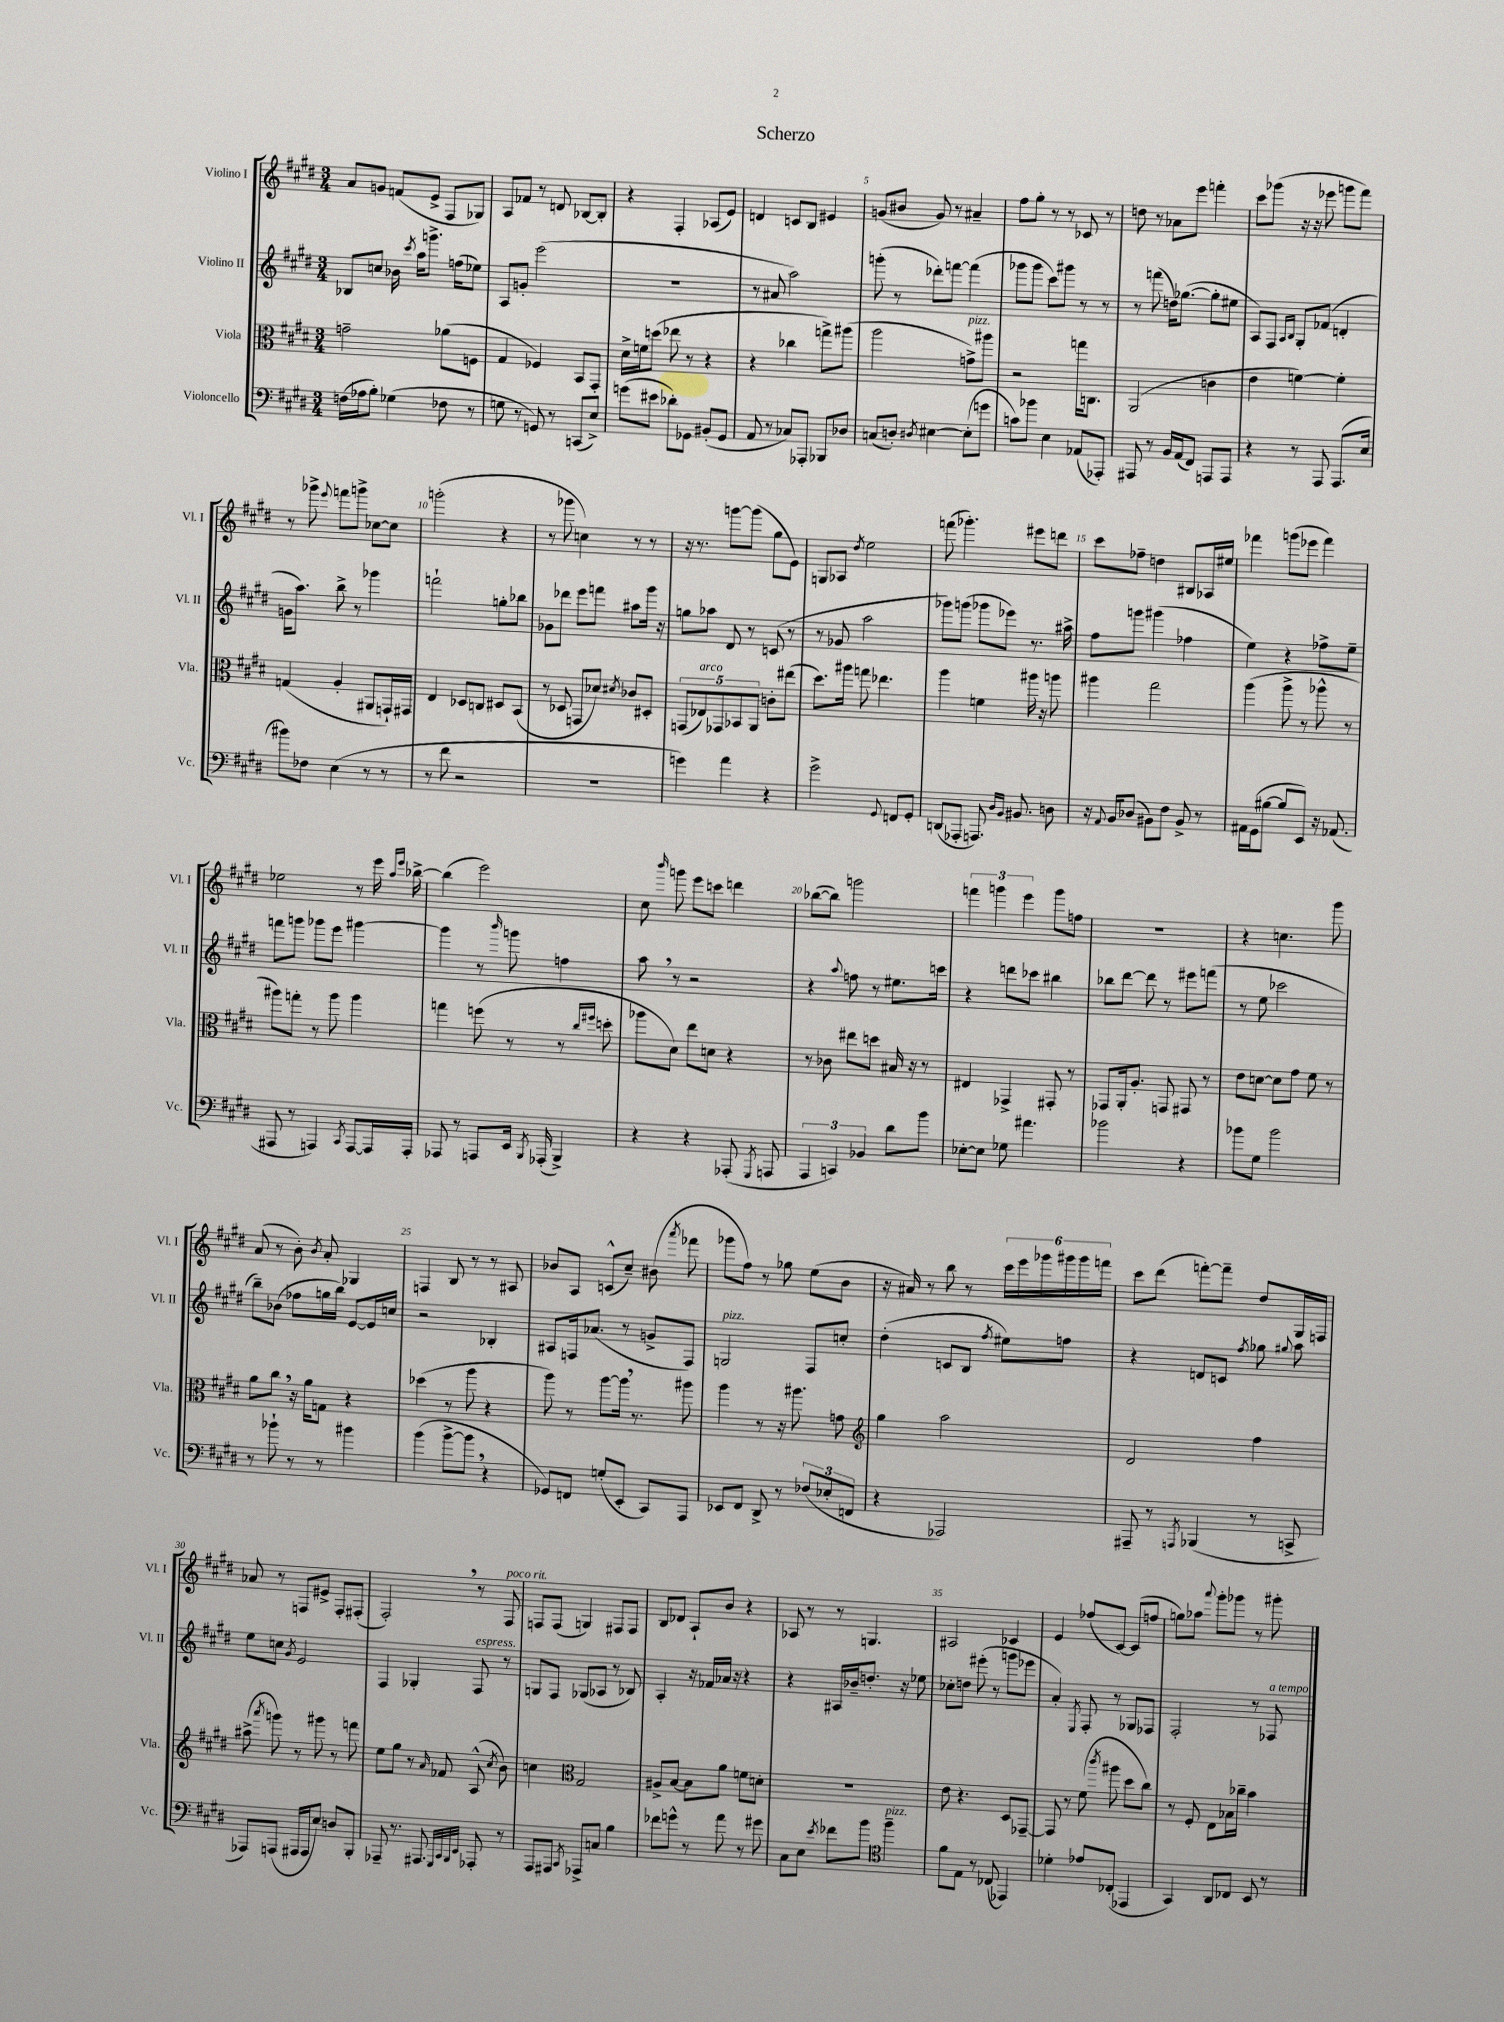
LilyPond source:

\header { title = "Scherzo" }
<<
\new StaffGroup <<
\new Staff = "s0" \with { instrumentName = "Violino I" shortInstrumentName = "Vl. I" } {
    \clef treble \key e \major \numericTimeSignature \time 3/4
    \autoBeamOff a'8[ g'8] f'8[( e'8]-> fis8[ ges8]) |
    a8[ fes'8] r8 d'8 bes8[~ bes8]-. |
    r4 fis4-. aes8[( e'8]) |
    d'4 c'8[ b8] eis'4 |
    g'8[( bis'8] g'8) r8 ais'4-- |
    fis''8[ gis''8]-. r8 r8 ces'8 r8 |
    d''8 r8 aes'8[ e'''8] f'''4-. |
    cis'''8[ ges'''8]( r16 r16 ees'''8 g'''8[ fis'''8]) |
    r8 ges'''8-> \appoggiatura { e'''8 } f'''8[ g'''8]-> ces''8[~ ces''8] |
    g'''2-.( r4 |
    r8 ges'''8 c''4) r8 r8 |
    r16 r8. g'''8[~ g'''8]( gis''8[ e'8]) |
    g8[ aes8] \acciaccatura { dis''8 } e''2 |
    f'''8( ges'''4.-.) eis'''8[ d'''8] |
    cis'''8[ fes''8]-- d''4 bis8[ aes16 eis''16] |
    fes'''4 g'''8[( ees'''8] fes'''4) |
    ees''2 r8 e'''16 \grace { a''16[ e'''16] } bes''16~-> |
    bes''4( e'''2) |
    cis''8 \grace { b'''16 } g'''8 e'''8[ c'''8] d'''4 |
    bes''8[~( bes''8]) g'''2 |
    \tuplet 3/2 { f'''4 g'''4 e'''4 } g'''8[ f''8] |
    R2. |
    r4 c''4. gis'''8 |
    a'8( r8 b'8-.) \acciaccatura { b'8 } a'8-. ges4 |
    f4 b8 r8 r8 ais8 |
    bes'8[ a8] c'8[-^( cis''8]--) bis'8( \acciaccatura { a'''8 } fes'''8 |
    ges'''8[ fis''8]) r8 ges''8 e''8[( b'8] |
    r16 ais'16) r8 b''8 r8 \tuplet 6/4 { cis'''16[ e'''16 ges'''16 gis'''16 gis'''16 f'''16] } |
    cis'''8[ dis'''8]( f'''8[~-.) f'''8]-- dis''8[ gis16 f16] |
    aes'8 r8 f8[ eis'8]-> f8[-. fis8]-.( |
    fis2-.) \breathe r8 fis8^\markup { \italic "poco rit." } |
    f8[ f8]( g4) fis8[ fis8] |
    b8[ des'8] a8[-! b'8] r4 |
    aes8 r8 r8 g4. |
    ais2 ces'4 |
    e'4 fes''8[( cis'8]~) cis'8[( f''8] |
    g''8[) aes''8] \appoggiatura { a'''8 } gis'''8[-. ges'''8] r8 gis'''8-. \bar "|." |
}
\new Staff = "s1" \with { instrumentName = "Violino II" shortInstrumentName = "Vl. II" } {
    \clef treble \key e \major \numericTimeSignature \time 3/4
    \autoBeamOff bes8[ c''8] bes'16 \acciaccatura { cis'''8 } a''16[ g'''8.]-> f''16[( ees''8]) |
    a8[ g'8]-. e'''2( |
    R2. |
    r8 ais'8 a''2) |
    g'''8-.( r8 des'''8[-.) f'''8]~ f'''4( |
    ges'''8[ ges'''8] cis'''8[) gis'''8] r8 r8 |
    r8 f'''8( d''16[) ges''8.]~( ges''8[-. eis''8] |
    a8[) fis8] \grace { a16[ b16] } gis8[-. fes'8]( d'4-. |
    g'16[ a''8.]) b''8-> r8 ges'''4 |
    f'''2-! g''8[-. bes''8] |
    ges'8[ des'''8] e'''8[ f'''8] ais''8[ gis'''16] r16 |
    g''8[ aes''8] dis'8 r8 c'8( r8 |
    r8 ges'8 a''2 |
    ges'''8[) g'''8]( ges'''8[ ees'''8]) r8. ais''16-> |
    fis''8[ g'''8] gis'''4( fes''4 |
    e''4) r4 fes''8[-> e''8]-- |
    f'''8[ g'''8] ges'''8[ e'''8] gis'''4~ |
    gis'''4 r8 \grace { b'''16 } g'''8 f''4 |
    a''8 \breathe r8 r2 |
    r4 \appoggiatura { a''8 } f''8 r8 eis''8.[ c'''16] |
    r4 d'''8[ ces'''8] bis''4 |
    bes''8[ dis'''8]~ dis'''8 r8 eis'''8[ f'''8]( |
    r8 e''8 ces'''2 |
    b''8[--) bes'8]( fes''8[ g''16 b''16]) e'8[~ e'16 c''16] |
    r2 bes4-. |
    ais8[ f16 aes'8.]( r8 g'8[-> f8]) |
    g2^\markup { \italic "pizz." } fis8[ c''8]-. |
    dis''4-.( c'8[ b8] \acciaccatura { fis''8 } eis''8[) f''8] |
    r4 d'8[ c'8] \acciaccatura { fis''8 } ges''8 \appoggiatura { gis''8 } a''8 |
    e''8[ c''8] \acciaccatura { gis'8 } e'2 |
    fis4 ges4-. fis8^\markup { \italic "espress." } r8 |
    g8[ fis8] ges8[( aes8] r8 bes8) |
    a4-. r16 fes'16[ aes'16] r16 r4 |
    r4 ais16[ bes'16-- d''8.]-. r16 ees''8 |
    ces''8[-. d''8] eis'''8-.( r8 g'''8[ ees'''8] |
    a'4-.) \acciaccatura { e8 } fis8-. r8 ges8[ fes8] |
    fis2-. r8 fes8^\markup { \italic "a tempo" } \bar "|." |
}
\new Staff = "s2" \with { instrumentName = "Viola" shortInstrumentName = "Vla." } {
    \clef alto \key e \major \numericTimeSignature \time 3/4
    \autoBeamOff g'2-- aes'8[( f8] |
    gis4 fes4) b,8[ gis,8]-. |
    dis'16[-> f'16 d''8]( ees''8 r8 r4 |
    r4 ces''4 g''8[->) ais''8]( |
    a''2 g'8[->^\markup { \italic "pizz." }) ais''8] |
    r2 g''16[ c8.] |
    a,2( c'4 |
    e'4 f'4~) f'4-. |
    g4( a4-. ais,8[ g,16-!) gis,16] |
    e4 des8[ c8] dis8[ b,8]( |
    r8 des8 g,8[ des'8]) \acciaccatura { dis'8 } ces'8[ dis8]-. |
    \tuplet 5/4 { g,8[( ees8^\markup { \italic "arco" }) ges,8 bes,8 a,8] } c'8[-. eis''8]( |
    dis''8.[) ais''16] g''8 ees''4. |
    a''4 f'4 ais''16 r16 a''8 |
    ais''4 gis''2 |
    a''4( a''8-> r8 aes''8-^ r8 |
    ais''8[) g''8]-. r8 ais''8 ais''4 |
    g''4 f''8( r8 r8 \grace { cis''16[ fis''16] } d''8-. |
    aes''8[ dis'8]) e''8[ d'8] r4 |
    r8 ces'8 eis''8[ d''8] bis16 r16 r8 |
    eis4 ges,4-> gis,8-. r8 |
    ges,8[ a,16-. a8.]-. g,8 gis,8 r8 |
    e'8[ d'8]~ d'8[ gis'8] fis'8 r8 |
    a'8[ cis''8] \breathe r16 a'16[ g8] r4 |
    des''4( r8 a''8 r4 |
    a''8) r8 a''8[~ a''16] \breathe r8. ais''8 |
    a''4 r8 r16 ais''8. g'8 |
    \clef treble gis''4 a''2 |
    dis'2 fis''4 |
    ais''8->( \acciaccatura { a'''8 } g'''8) r8 gis'''8 r8 f'''8 |
    e''8[ gis''8] r8 \grace { a'16 } fes'8 a8-^( \acciaccatura { cis''8 } b'8) |
    c''4 \clef alto gis2 |
    ais8[-> b8]~ b8[ a'8] f'8[ d'8]-. |
    R2. |
    e'8 r4. dis8[ ges,8]~-- |
    ges,8 r8 fis'8( \acciaccatura { cis'''8 } ais''8 dis''8[ cis''8]) |
    r8 fis8-. e8[ bes16 ces''16]-- b'4 \bar "|." |
}
\new Staff = "s3" \with { instrumentName = "Violoncello" shortInstrumentName = "Vc." } {
    \clef bass \key e \major \numericTimeSignature \time 3/4
    \autoBeamOff f16[( aes16 b8]-.) ges4( fes8 r8 |
    g8 r8 g,8) r8 c,8[( e8]->) |
    g'8[( eis'8] des'8[-.) ges,8] bis,8[-.( ges,8] |
    a,8 r8 ces8[) aes,,8]-. bes,,8[ des8] |
    c8[( d8]-.) \acciaccatura { dis8 } eis4~ eis8[-.( g'8] |
    c'8[) bes'8] e4 aes,8[( aes,,8]-.) |
    ais,,8 r8 b,16[ a,16( fis,8]) a,,8[ a,,8] |
    r4 r8 a,,8 a,,8.[( e16] |
    bis'8[) fes8] e4( r8 r8 |
    r8 fis'8 r2 |
    R2. |
    g'4) a'4 r4 |
    gis'2-> \appoggiatura { gis,8 } f,8[ gis,8]-. |
    d,8[( aes,,8]-. a,,8.) \grace { dis16[ b,16] } bis,8. d8 |
    r16 \appoggiatura { a,8 } b,16[ des8]( bis,8[) fis8] bis,8-> r8 |
    ais,16[ gis,16( bis8]~ bis8[ e,8]) r16 aes,8.( |
    ais,,8 r8 a,,4) \acciaccatura { cis,8 } a,,8[~ a,,16 a,,16]-. |
    aes,,8 r8 a,,8[ e,16] \acciaccatura { b,,8 } aes,,16-.( b,,4->) |
    r4 r4 aes,,8-.( \acciaccatura { gis,,8 } a,,8 |
    \tuplet 3/2 { a,,4 c,4) bes,4 } dis'8[ b'8] |
    ees8[~-. ees8] ges8 ais'4. |
    bes'2 r4 |
    bes'8[ gis8] bes'2 |
    r8 bes'8-! r8 r8 bis'4 |
    b'4( b'8[~-> b'8] \breathe r4 |
    ges,8[) f,8] g8[-.( e,8]-. cis,8[) a,,8] |
    ees,8[ fis,8] dis,8-> r8 \tuplet 3/2 { fes8[( ees8-. f,8] } |
    r4 aes,,2) |
    ais,,8-- r8 \acciaccatura { a,,8 } bes,,4( r8 c,8-> |
    aes,,8[) a,,8]( ais,,16[ ais,,16 e8]) d8[ b,,8]-. |
    aes,,8-- r8. ais,,8. \grace { gis,,32[ cis,32 b,,32 e,32] } aes,,8-. r8 |
    a,,8[ ais,,8] \acciaccatura { cis,8 } aes,,8[-> c8] b4 |
    fes'8[ g'8]-^ r8 a'8 r8 gis'8 |
    cis8[ e8] \acciaccatura { e'8 } fes'8[ b'8] \clef tenor fis''4--^\markup { \italic "pizz." } |
    fis'8[ e8] r8 ces8( ees,4) |
    des'4-. ees'8[ ces8]-.( ees,4 |
    gis,4) a,8[ ces8] b,8 r8 \bar "|." |
}
>>
>>
\layout { \context { \Score \override BarNumber.break-visibility = ##(#f #t #t) barNumberVisibility = #(every-nth-bar-number-visible 5) } }
